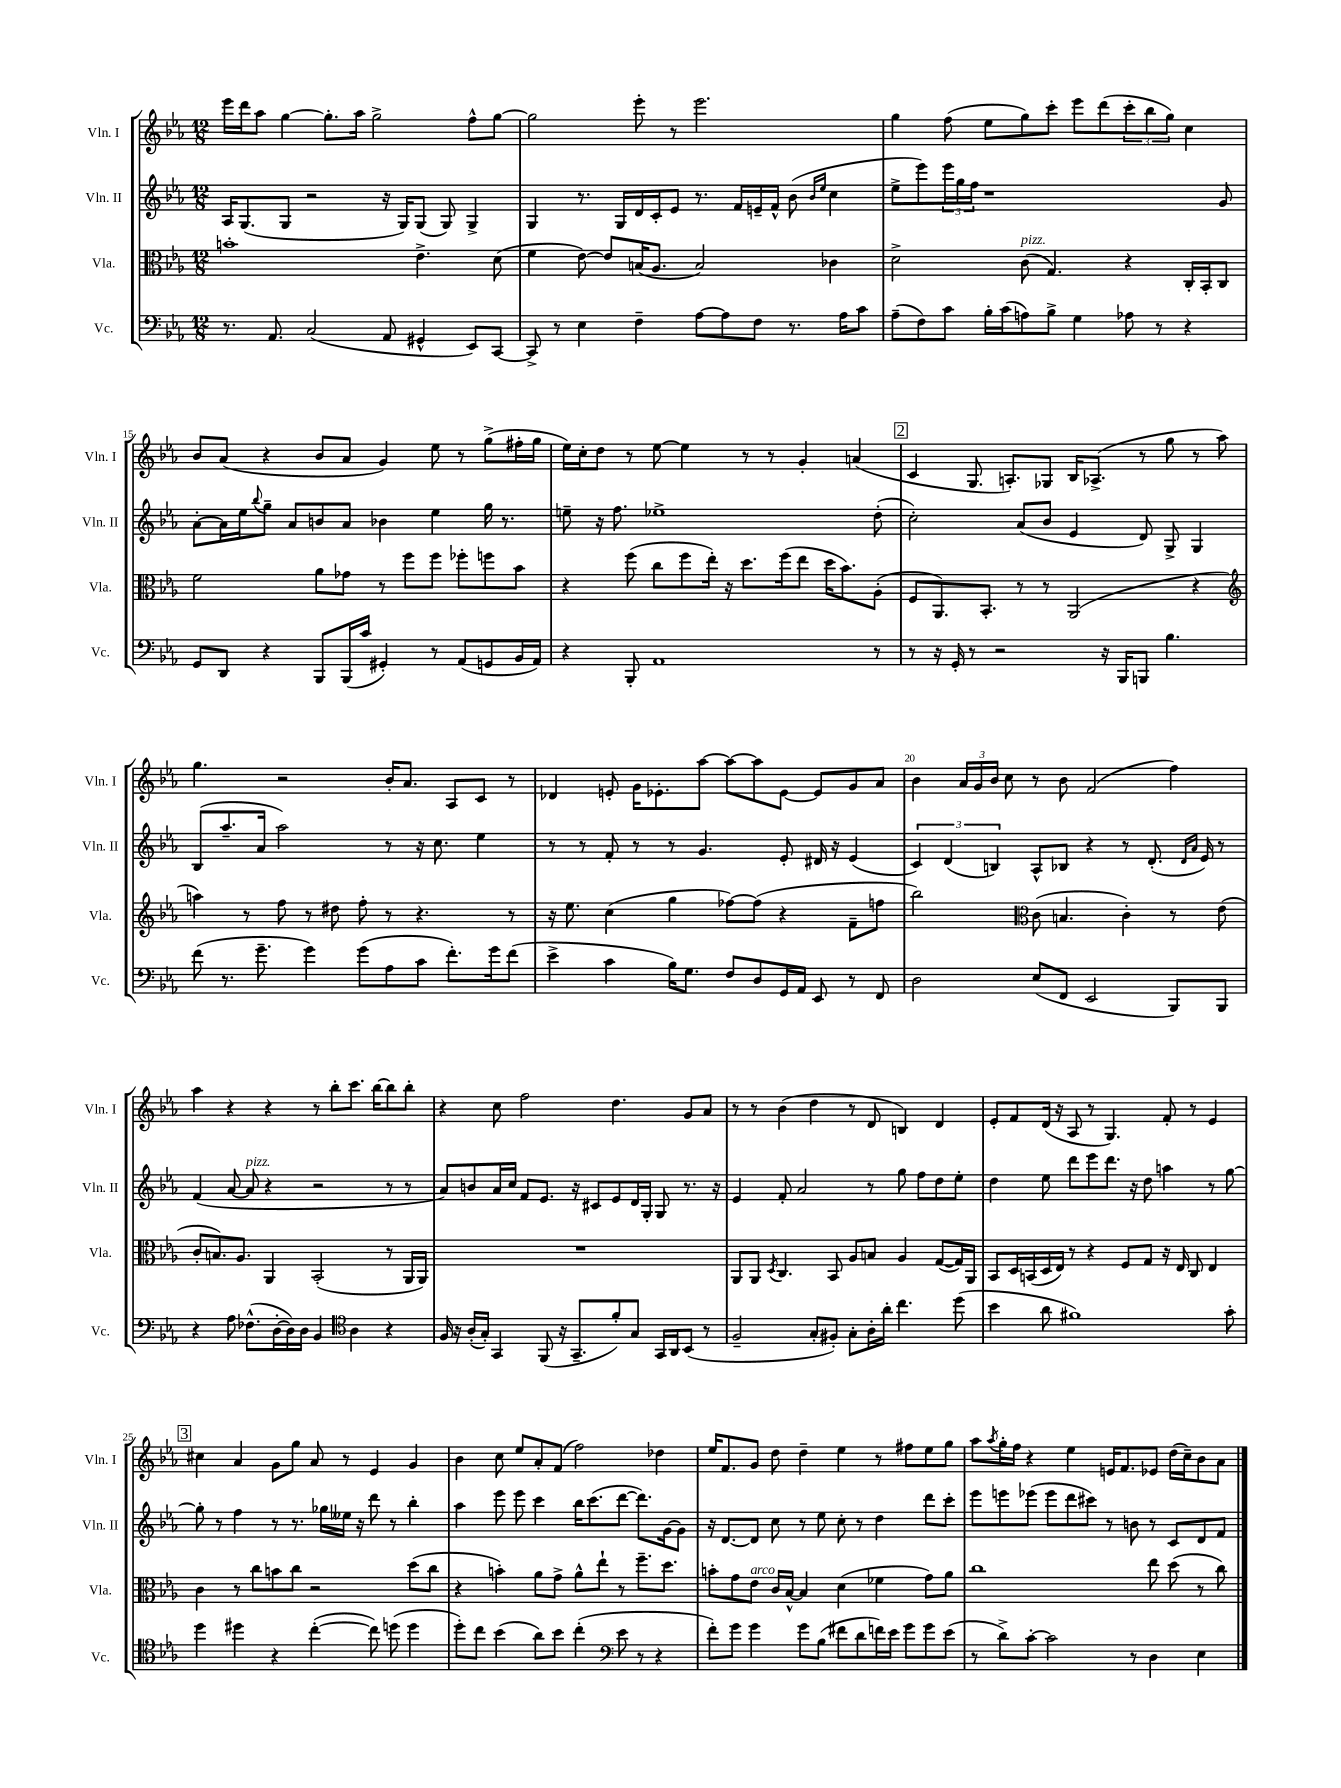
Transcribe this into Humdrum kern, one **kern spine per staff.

**kern	**kern	**kern	**kern
*staff4	*staff3	*staff2	*staff1
*clefF4	*clefC3	*clefG2	*clefG2
*k[b-e-a-]	*k[b-e-a-]	*k[b-e-a-]	*k[b-e-a-]
*M12/8	*M12/8	*M12/8	*M12/8
8.r	1b'	16A-	16eee-
.	.	(8.G	16ddd
.	.	.	8aa-
8.AA-	.	.	.
.	.	8G	[4gg
(2C	.	2r	.
.	.	.	8.gg']
.	.	.	16aa-
.	.	.	2gg^
8AA-	.	16r	.
.	.	16G)	.
4GG#^^	4.e-^	(8G	.
.	.	8G)	.
8EE-)	.	4G^	8ff^^
[8CC	(8d	.	[8gg
=	=	=	=
8CC^]	4f	4G	2gg]
8r	.	.	.
4E-	[8e-)	8.r	.
.	8e-]	.	.
.	.	16G	.
4F~	(16B	16d	8eee-'
.	8.A-	16c'	.
.	.	8e-	8r
[8A-	2B)	8.r	2.eee-
8A-]	.	.	.
.	.	16f	.
8F	.	16e~	.
.	.	16f^^	.
8.r	.	(8b-	.
.	.	16qqb-	.
.	.	16qqee-	.
.	4c-	4cc	.
16A-	.	.	.
8c	.	.	.
=	=	=	=
(8A-~	2d^	8ee-^	4gg
8F)	.	8eee-)	.
8c	.	24eee-	(8ff
.	.	24gg	.
.	.	24ff	.
16B-'	.	1r	8ee-
(16c	.	.	.
8A)	(8c	.	8gg)
8B-^	4.G)	.	8ccc'
4G	.	.	8eee-
.	.	.	(8ddd
8A-	4r	.	12ccc'
.	.	.	12bb-
8r	.	.	.
.	.	.	12gg)
4r	16C'	.	4cc
.	16BB-'	.	.
.	8C	8g	.
=	=	=	=
8GG	2f	[8a-'	8b-
8DD	.	16a-]	(8a-
.	.	16ee-	.
.	.	8qqbb-	.
4r	.	8gg~	4r
.	.	8a-	.
8BBB-	8a-	8b	8b-
(16BBB-	8g-	8a-	8a-
16c	.	.	.
4GG#')	8r	4b-	4g)
.	8ff	.	.
8r	8ff	4ee-	8ee-
(8AA-	8ff-'	.	8r
8GG	8ff	16gg	(8gg^
.	.	8.r	.
16BB-	8b-	.	16ff#'
16AA-)	.	.	16gg
=	=	=	=
4r	4r	8ee~	16ee-)
.	.	.	16cc'
.	.	16r	8dd
.	.	8.ff	.
8BBB-'	(8ff	.	8r
1AA-	8cc	1ee-^	[8ee-
.	8ff	.	4ee-]
.	16ee-')	.	.
.	16r	.	.
.	8.dd	.	8r
.	.	.	8r
.	(16ff	.	.
.	8ee-	.	4g'
.	16dd	.	.
.	8.b-)	.	.
.	.	.	(4a
8r	(8A-'	(8dd'	.
=	=	=	=
8r	8F	2cc')	4c
16r	8.AA-)	.	.
16GG'	.	.	.
8r	.	.	8.G
.	8.BB-'	.	.
2r	.	.	.
.	.	.	8.A')
.	8r	(8a-	.
.	8r	8b-	8G-
.	(2AA-	4e-	16B-
.	.	.	(8.A-^
16r	.	.	.
16BBB-	.	.	.
8BBB	.	8d)	8r
4.B-	.	8G^	8gg
.	4r	4G	8r
.	.	.	8aa-)
=	=	=	=
*	*clefG2	*	*
(8f	4aa)	(8B-	4.gg
8.r	.	8.aa-~	.
.	8r	.	.
8.g~	.	16a-	.
.	8ff	2aa-)	2r
4g)	8r	.	.
.	8dd#	.	.
(8g	8ff'	.	.
8A-	8r	8r	16b-'
.	.	.	8.a-
8c	4.r	16r	.
.	.	8.cc	.
8.f')	.	.	8A-
.	.	4ee-	8c
16g	.	.	.
(8f	8r	.	8r
=	=	=	=
4e-^	16r	8r	4d-
.	8.ee-	.	.
.	.	8r	.
4c	(4cc	8f'	8e'
.	.	8r	16g
.	.	.	8.e-'
16B-)	4gg	8r	.
8.G	.	.	.
.	.	4.g	[8aa-
8F	[8ff-)	.	8aa-_
8D	(8ff-]	.	8aa-]
16GG	4r	8e-'	[8e-
16AA-	.	.	.
8EE-	.	16d#	8e-]
.	.	16r	.
8r	8f~	(4e-	8g
8FF	8ff	.	8a-
=	=	=	=
2D	2bb-)	6c)	4b-
.	.	(6d	.
.	.	.	24a-
.	.	.	24g
.	.	6B)	24b-
.	.	.	8cc
*	*clefC3	*	*
(8E-	(8c	8A-^^	8r
8FF	4.B	8B-	8b-
2EE-	.	4r	(2f
.	4c')	8r	.
.	.	(8.d'	.
8BBB-)	8r	.	4ff)
.	.	16qqd	.
.	.	16qqa-	.
.	.	16e-)	.
8BBB-	(8e-	8r	.
=	=	=	=
4r	8c'	(4f	4aa-
.	8.B)	.	.
8A-	.	[8a-	4r
.	8.A-	.	.
(8.F-^^	.	8a-]	.
.	4AA-	4r	4r
[16D'	.	.	.
16D])	.	.	.
16D	.	.	.
4BB-	(2BB-'	2r	8r
.	.	.	8bb-'
*clefC4	*	*	*
4A-	.	.	8.ccc
.	.	.	[16bb-
4r	8r	8r	8bb-]
.	16AA-	8r	8bb-'
.	16AA-)	.	.
=	=	=	=
16F	1.r	8a-)	4r
16r	.	.	.
(16A-'	.	8b	.
16G')	.	.	.
4GG	.	16a-	8cc
.	.	16cc	.
.	.	8f	2ff
(8FF	.	8.e-	.
16r	.	.	.
8.GG~	.	16r	.
.	.	8c#	.
8f')	.	8e-	4.dd
8G	.	16d	.
.	.	16G'	.
16GG	.	8G	.
16AA-	.	.	.
(8BB-	.	8.r	8g
8r	.	.	8a-
.	.	16r	.
=	=	=	=
2F~	8AA-	4e-	8r
.	8AA-	.	8r
.	8qD	.	.
.	4.C	8f'	(4b-
.	.	2a-	.
8G'	.	.	4dd
8F#')	8BB-	.	.
8G'	8A-	.	8r
16A-'	8B	8r	8d
16a-'	.	.	.
4.cc	4A-	8gg	4B)
.	.	8ff	.
.	([8G	8dd	4d
(8dd	16G])	8ee-'	.
.	16AA-	.	.
=	=	=	=
4b-	8BB-	4dd	8e-'
.	16D	.	8f
.	(16BB	.	.
8a-	16D	8ee-	(16d
.	16E-)	.	16r
1f#)	8r	8ddd	8A-
.	4r	8eee-	8r
.	.	8.ddd	4.G)
.	8F	.	.
.	.	16r	.
.	8G	8dd	.
.	16r	4aa	8f'
.	16E-	.	.
.	8C	.	8r
.	4E-	8r	4e-
8g'	.	[8gg	.
=	=	=	=
4dd	4c	8gg']	4cc#
.	.	8r	.
4dd#	8r	4ff	4a-
.	8cc	.	.
4r	8b	8r	8g
.	8cc	8.r	8gg
([4cc'	2r	.	8a-
.	.	16gg-	.
.	.	16ee--	8r
.	.	16r	.
8cc])	.	8ddd	4e-
(8dd	.	8r	.
4dd	(8dd	4bb-'	4g
.	8cc	.	.
=	=	=	=
8dd')	4r	4aa-	4b-
8cc	.	.	.
(4b-	4b')	8eee-	8cc
.	.	8eee-	8ee-
8a-)	8a-	4ccc	8a-'
8b-	8g^	.	(8f
(4cc'	8a-^^	16bb-	2ff)
.	.	(8.ccc	.
.	8ee-`	.	.
*clefF4	*	*	*
8e-	8r	[8ddd	.
8r	8.ff~	8.ddd])	.
4r	.	.	4dd-
.	8.dd	[16g	.
.	.	8g]	.
=	=	=	=
8f')	8b'	16r	16ee-
.	.	[8.d	8.f
8g	8g	.	.
4g	8e-	8d]	8g
.	16c	8cc	8dd
.	[16B-^^	.	.
8g	4B-]	8r	4dd~
(8B-	.	8ee-	.
8f#	(4d	8cc'	4ee-
8d	.	8r	.
16f)	4f-	4dd	8r
16e-	.	.	.
8g	.	.	8ff#
8g	8g)	8ddd	8ee-
(8e-	8a-	8ccc'	8gg
=	=	=	=
8r	1cc	8eee-	8aa-
.	.	.	8qaa-
8d^)	.	8eee	16gg'
.	.	.	16ff
[8c'	.	(8eee-	4r
2c]	.	8eee-	.
.	.	8ddd	4ee-
.	.	8ccc#)	.
.	.	8r	16e
.	.	.	8.f
8r	.	8b	.
4D	8ee-	8r	8e-
.	(8dd	8c	(16dd
.	.	.	16cc~)
4E-	8r	8d	8b-
.	8cc)	8f	8a-
==	==	==	==
*-	*-	*-	*-
